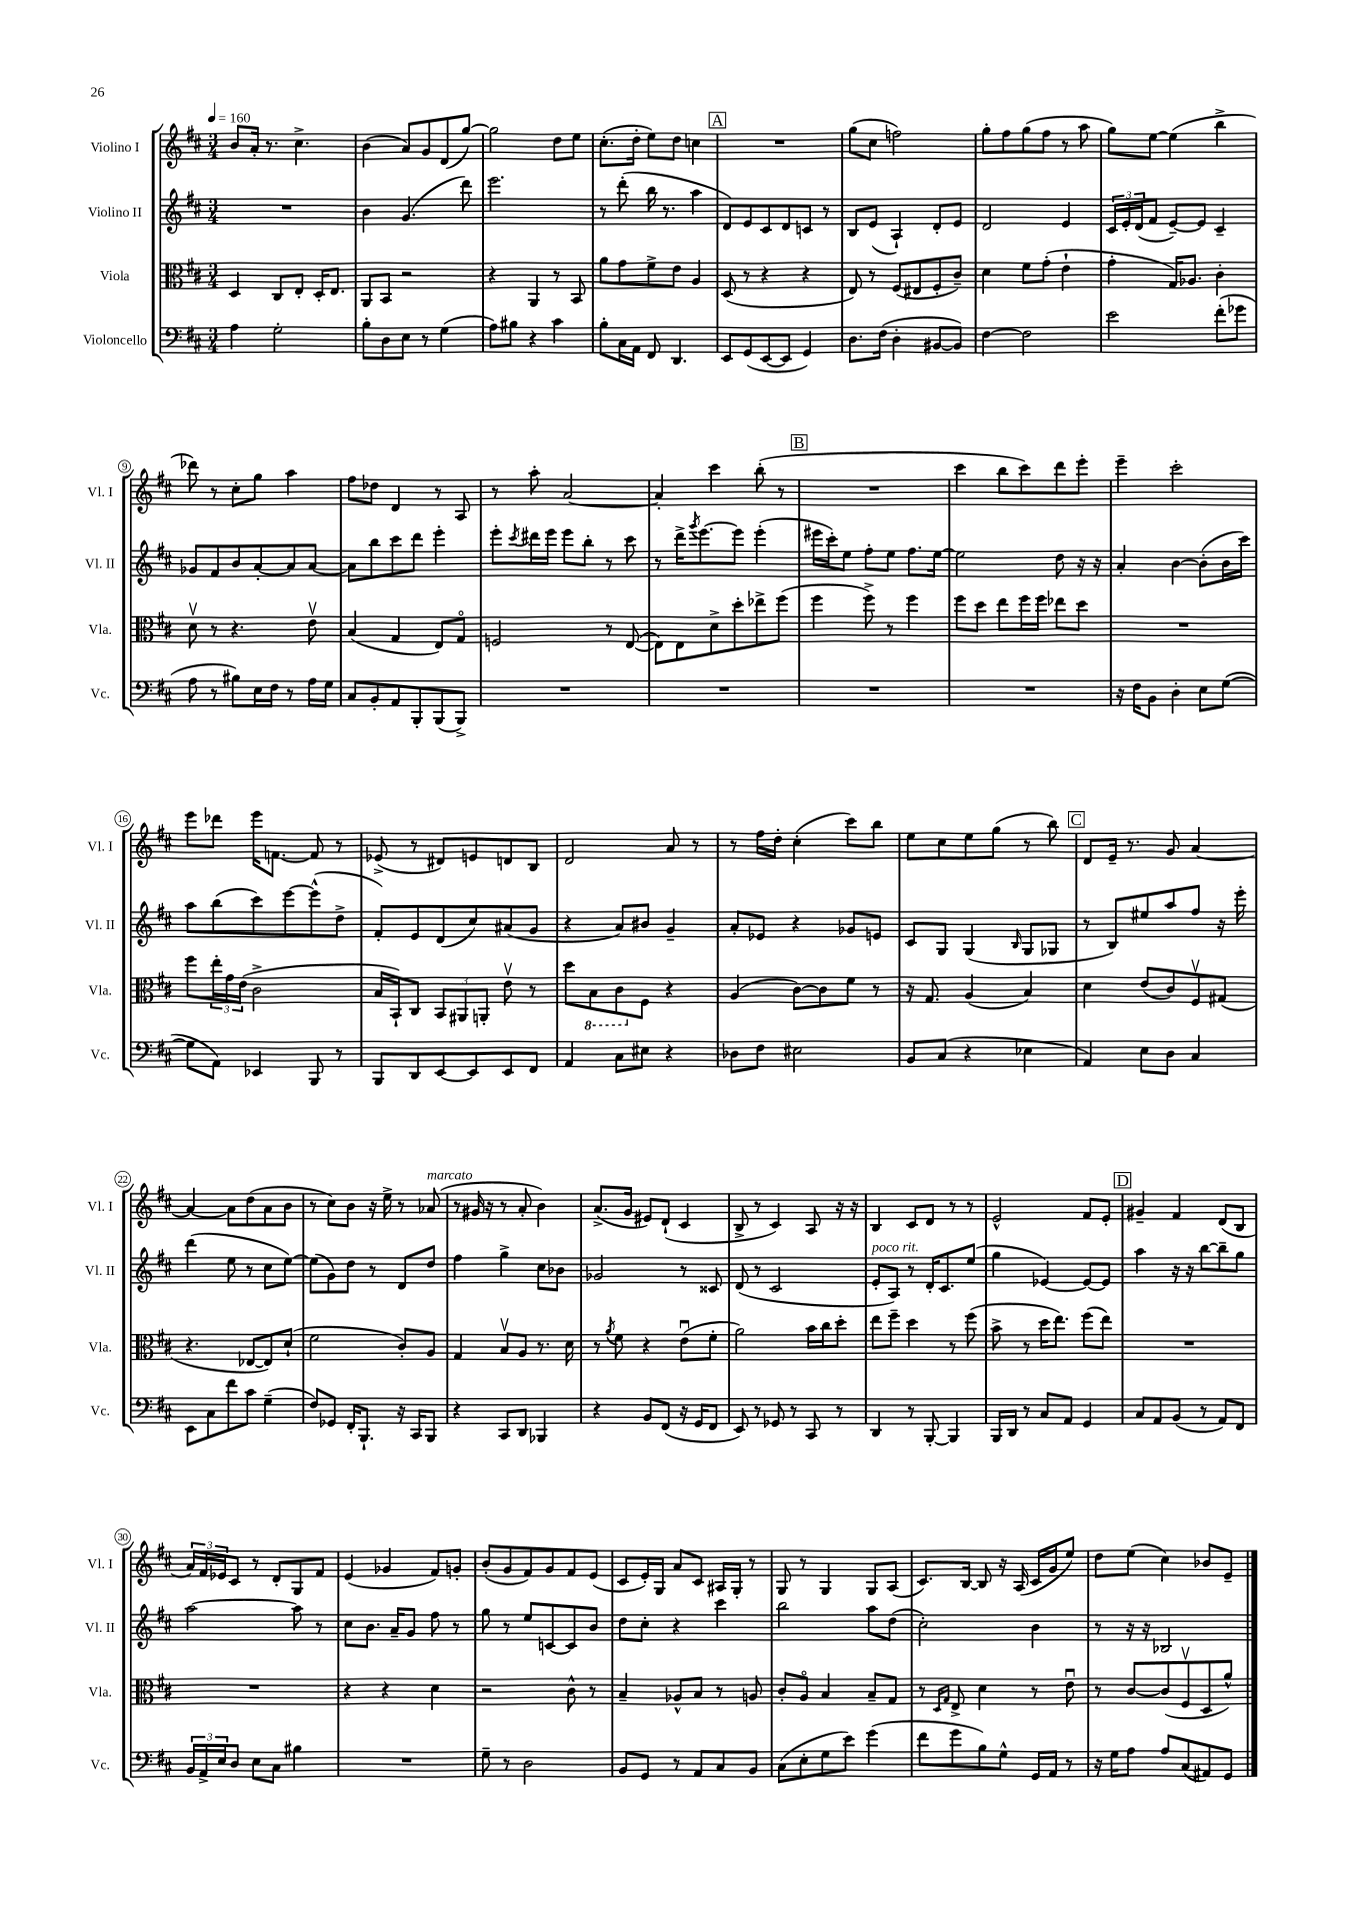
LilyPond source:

<<
\new StaffGroup <<
\new Staff = "s0" \with { instrumentName = "Violino I" shortInstrumentName = "Vl. I" } {
    \clef treble \key d \major \numericTimeSignature \time 3/4 \tempo 4 = 160
    b'8 a'16-. r8. cis''4.-> |
    b'4( a'8) g'8 d'8( g''8~) |
    g''2 d''8 e''8 |
    cis''8.-.( d''16-. e''8) d''8 c''4 |
    \mark \markup { \box "A" } R2. |
    g''8( cis''8 f''2) |
    g''8-. fis''8 g''8( fis''8 r8 a''8 |
    g''8) e''8~ e''4( b''4-> |
    des'''8) r8 cis''8-. g''8 a''4 |
    fis''8 des''8 d'4 r8 a8 |
    r8 a''8-. a'2~ |
    a'4-. cis'''4 b''8-.( r8 |
    \mark \markup { \box "B" } R2. |
    cis'''4 b''8 cis'''8) d'''8 e'''8-. |
    e'''4-- cis'''2-. |
    e'''8 des'''8 e'''16 f'8.~ f'8 r8 |
    ees'8->( r8 dis'8) e'8 d'8 b8 |
    d'2 a'8 r8 |
    r8 fis''16 d''16-. cis''4-.( cis'''8) b''8 |
    e''8 cis''8 e''8 g''8( r8 b''8) |
    \mark \markup { \box "C" } d'8 e'16-- r8. g'8 a'4~ |
    a'4~ a'8 d''8( a'8 b'8 |
    r8 cis''8) b'8 r16 e''16-> r8 aes'8^\markup { \italic "marcato" }( |
    r8 gis'16 r16 r8 a'8-. b'4) |
    a'8.->( g'16 eis'8) d'8-!( cis'4 |
    b8-> r8 cis'4) a8 r16 r16 |
    b4 cis'8 d'8 r8 r8 |
    e'2-^ fis'8 e'8-. |
    \mark \markup { \box "D" } gis'4-- fis'4 d'8( b8 |
    \tuplet 3/2 { a'16) fis'16 ees'16 } cis'8 r8 d'8-. g8 fis'8 |
    e'4( ges'4 fis'8) g'8-. |
    b'8-.( g'8 fis'8) g'8 fis'8 e'8( |
    cis'8 e'16-.) g16 a'8 cis'8 ais16 g16-. r8 |
    g8 r8 g4 g8 a8( |
    cis'8.) b16~ b8 r16 a16( cis'16 g'16 e''8) |
    d''8 e''8( cis''4) bes'8 e'8-- \bar "|." |
}
\new Staff = "s1" \with { instrumentName = "Violino II" shortInstrumentName = "Vl. II" } {
    \clef treble \key d \major \numericTimeSignature \time 3/4
    R2. |
    b'4 g'4.( d'''8) |
    e'''2. |
    r8 d'''8-.( b''16 r8. a''4 |
    \mark \markup { \box "A" } d'8) e'8 cis'8 d'8 c'8 r8 |
    b8 e'8( a4-!) d'8-. e'8 |
    d'2 e'4 |
    \tuplet 3/2 { cis'16 e'16-. d'16( } fis'8 e'8~--) e'8 cis'4-- |
    ges'8 fis'8 b'8 a'8~-. a'8 a'8~ |
    a'8 b''8 cis'''8 d'''8 e'''4-. |
    e'''8-. \acciaccatura { cis'''8 } dis'''16 e'''16 e'''8 b''8-. r8 cis'''8 |
    r8 d'''16-> \acciaccatura { g'''8 } e'''8.~ e'''8 e'''4-.( |
    \mark \markup { \box "B" } eis'''16 cis'''16-.) e''8 fis''8-. e''8 fis''8. e''16~ |
    e''2 d''8 r16 r16 |
    a'4-. b'4~ b'8-.( b'16 cis'''16) |
    a''8 b''8( cis'''8) e'''8~ e'''8-^( d''8-> |
    fis'8-.) e'8 d'8( cis''8) ais'8( g'8 |
    r4 a'8) bis'8 g'4-- |
    a'8-. ees'8 r4 ges'8 e'8 |
    cis'8 g8 g4( \grace { b16 } g8 ges8 |
    \mark \markup { \box "C" } r8 b8) eis''8 a''8 fis''8 r16 e'''16-. |
    d'''4( e''8 r8 cis''8 e''8~) |
    e''8( g'8) d''8 r8 d'8 d''8 |
    fis''4 g''4-> cis''8 bes'8 |
    ges'2 r8 cisis'8 |
    d'8( r8 cis'2 |
    e'8-.^\markup { \italic "poco rit." } a8) r8 d'16-. cis'8. e''8( |
    g''4 ees'4~) ees'8~ ees'8 |
    \mark \markup { \box "D" } a''4 r16 r16 b''8~ b''8-- g''8 |
    a''2~ a''8 r8 |
    cis''8 b'8. a'16-- g'8 fis''8 r8 |
    g''8 r8 e''8 c'8~ c'8 b'8 |
    d''8 cis''8-. r4 cis'''4 |
    b''2 a''8 d''8( |
    cis''2-.) b'4 |
    r8 r16 r16 bes2 \bar "|." |
}
\new Staff = "s2" \with { instrumentName = "Viola" shortInstrumentName = "Vla." } {
    \clef alto \key d \major \numericTimeSignature \time 3/4
    d4 cis8 e8-. d16-. e8. |
    a,8 b,8 r2 |
    r4 a,4 r8 b,8 |
    a'8 g'8 fis'8-> e'8 a4 |
    \mark \markup { \box "A" } d8( r8 r4 r4 |
    e8) r8 fis8( eis8 fis8-. cis'8--) |
    d'4 fis'8 g'8-.( e'4-! |
    g'4-. g16) aes8. cis'4-. |
    d'8\upbow r8 r4. e'8\upbow |
    b4( g4 e8) g8\flageolet |
    f2 r8 e8~( |
    e8) e8 d'8-> d''8-. ees''8-> fis''8( |
    \mark \markup { \box "B" } fis''4 fis''8->) r8 fis''4 |
    fis''8 d''8 e''8 fis''16 fis''16 ees''8 d''8 |
    R2. |
    fis''8 \tuplet 3/2 { e''16-. g'16 e'16( } cis'2-> |
    b16 b,16-!) cis8 \tuplet 3/2 { b,8 ais,8 a,8-. } e'8\upbow r8 |
    d''8 \ottava #-1 b,8 cis8 \ottava #0 fis8 r4 |
    a4( cis'8~) cis'8 fis'8 r8 |
    r16 g8. a4( b4) |
    \mark \markup { \box "C" } d'4 e'8( cis'8) fis8\upbow gis8( |
    r4. ees8~ ees8) d'8-!( |
    fis'2 cis'8-.) a8 |
    g4 b8\upbow a8 r8. d'16 |
    r8 \acciaccatura { a'8 } fis'8 r4 e'8\downbow( fis'8-. |
    a'2) b'16 cis''16 d''8-. |
    e''8 fis''8-- d''4 r8 fis''8( |
    b'8-> r8 d''16 e''8.) fis''8( e''8) |
    \mark \markup { \box "D" } R2. |
    R2. |
    r4 r4 d'4 |
    r2 cis'8-^ r8 |
    b4-- aes8-^ b8 r8 a8 |
    cis'8-. a8\flageolet b4 b8-- g8 |
    r8 \grace { d16 g16 } e8-> d'4 r8 e'8\downbow |
    r8 cis'8~ cis'8( fis8\upbow d8 a'8-^) \bar "|." |
}
\new Staff = "s3" \with { instrumentName = "Violoncello" shortInstrumentName = "Vc." } {
    \clef bass \key d \major \numericTimeSignature \time 3/4
    a4 g2-. |
    b8-. d8 e8 r8 g4( |
    a8) bis8 r4 cis'4 |
    b8-. cis16 a,16 fis,8 d,4. |
    \mark \markup { \box "A" } e,8 g,8( e,8~ e,8 g,4) |
    d8. fis16( d4-. bis,8~ bis,8) |
    fis4~ fis2 |
    e'2 fis'8-.( ges'8 |
    a8 r8 bis8) e16 fis16 r8 a16 g16 |
    cis8 b,8-. a,8 b,,8-. b,,8( b,,8->) |
    R2. |
    R2. |
    \mark \markup { \box "B" } R2. |
    R2. |
    r16 fis16 b,8 d4-. e8 g8~( |
    g8 a,8) ees,4 b,,8 r8 |
    b,,8 d,8 e,8~ e,8 e,8 fis,8 |
    a,4 cis8 eis8 r4 |
    des8 fis8 eis2 |
    b,8 cis8( r4 ees4 |
    \mark \markup { \box "C" } a,4) e8 d8 cis4 |
    e,8 cis8 fis'8 cis'8 g4--( |
    fis8) ges,8 fis,16-. b,,8.-! r16 cis,16 b,,8 |
    r4 cis,8 d,8 bes,,4 |
    r4 b,8 fis,8( r16 g,16 fis,8 |
    e,8) r8 ges,8 r8 cis,8 r8 |
    d,4 r8 b,,8~-. b,,4 |
    b,,16 d,16 r8 cis8 a,8 g,4 |
    \mark \markup { \box "D" } cis8 a,8 b,8( r8 a,8) fis,8 |
    \tuplet 3/2 { b,16 a,16-> e16 } d8 e8 cis8 bis4 |
    R2. |
    g8-- r8 d2 |
    b,8 g,8 r8 a,8 cis8 b,8 |
    cis8( e8-. g8 e'8) g'4( |
    fis'8 g'8 b8) g8-^ g,16 a,16 r8 |
    r16 g16 a8 a8 cis8( ais,8) g,8 \bar "|." |
}
>>
>>
\layout { \context { \Score \override BarNumber.stencil = #(make-stencil-circler 0.1 0.3 ly:text-interface::print) } }
